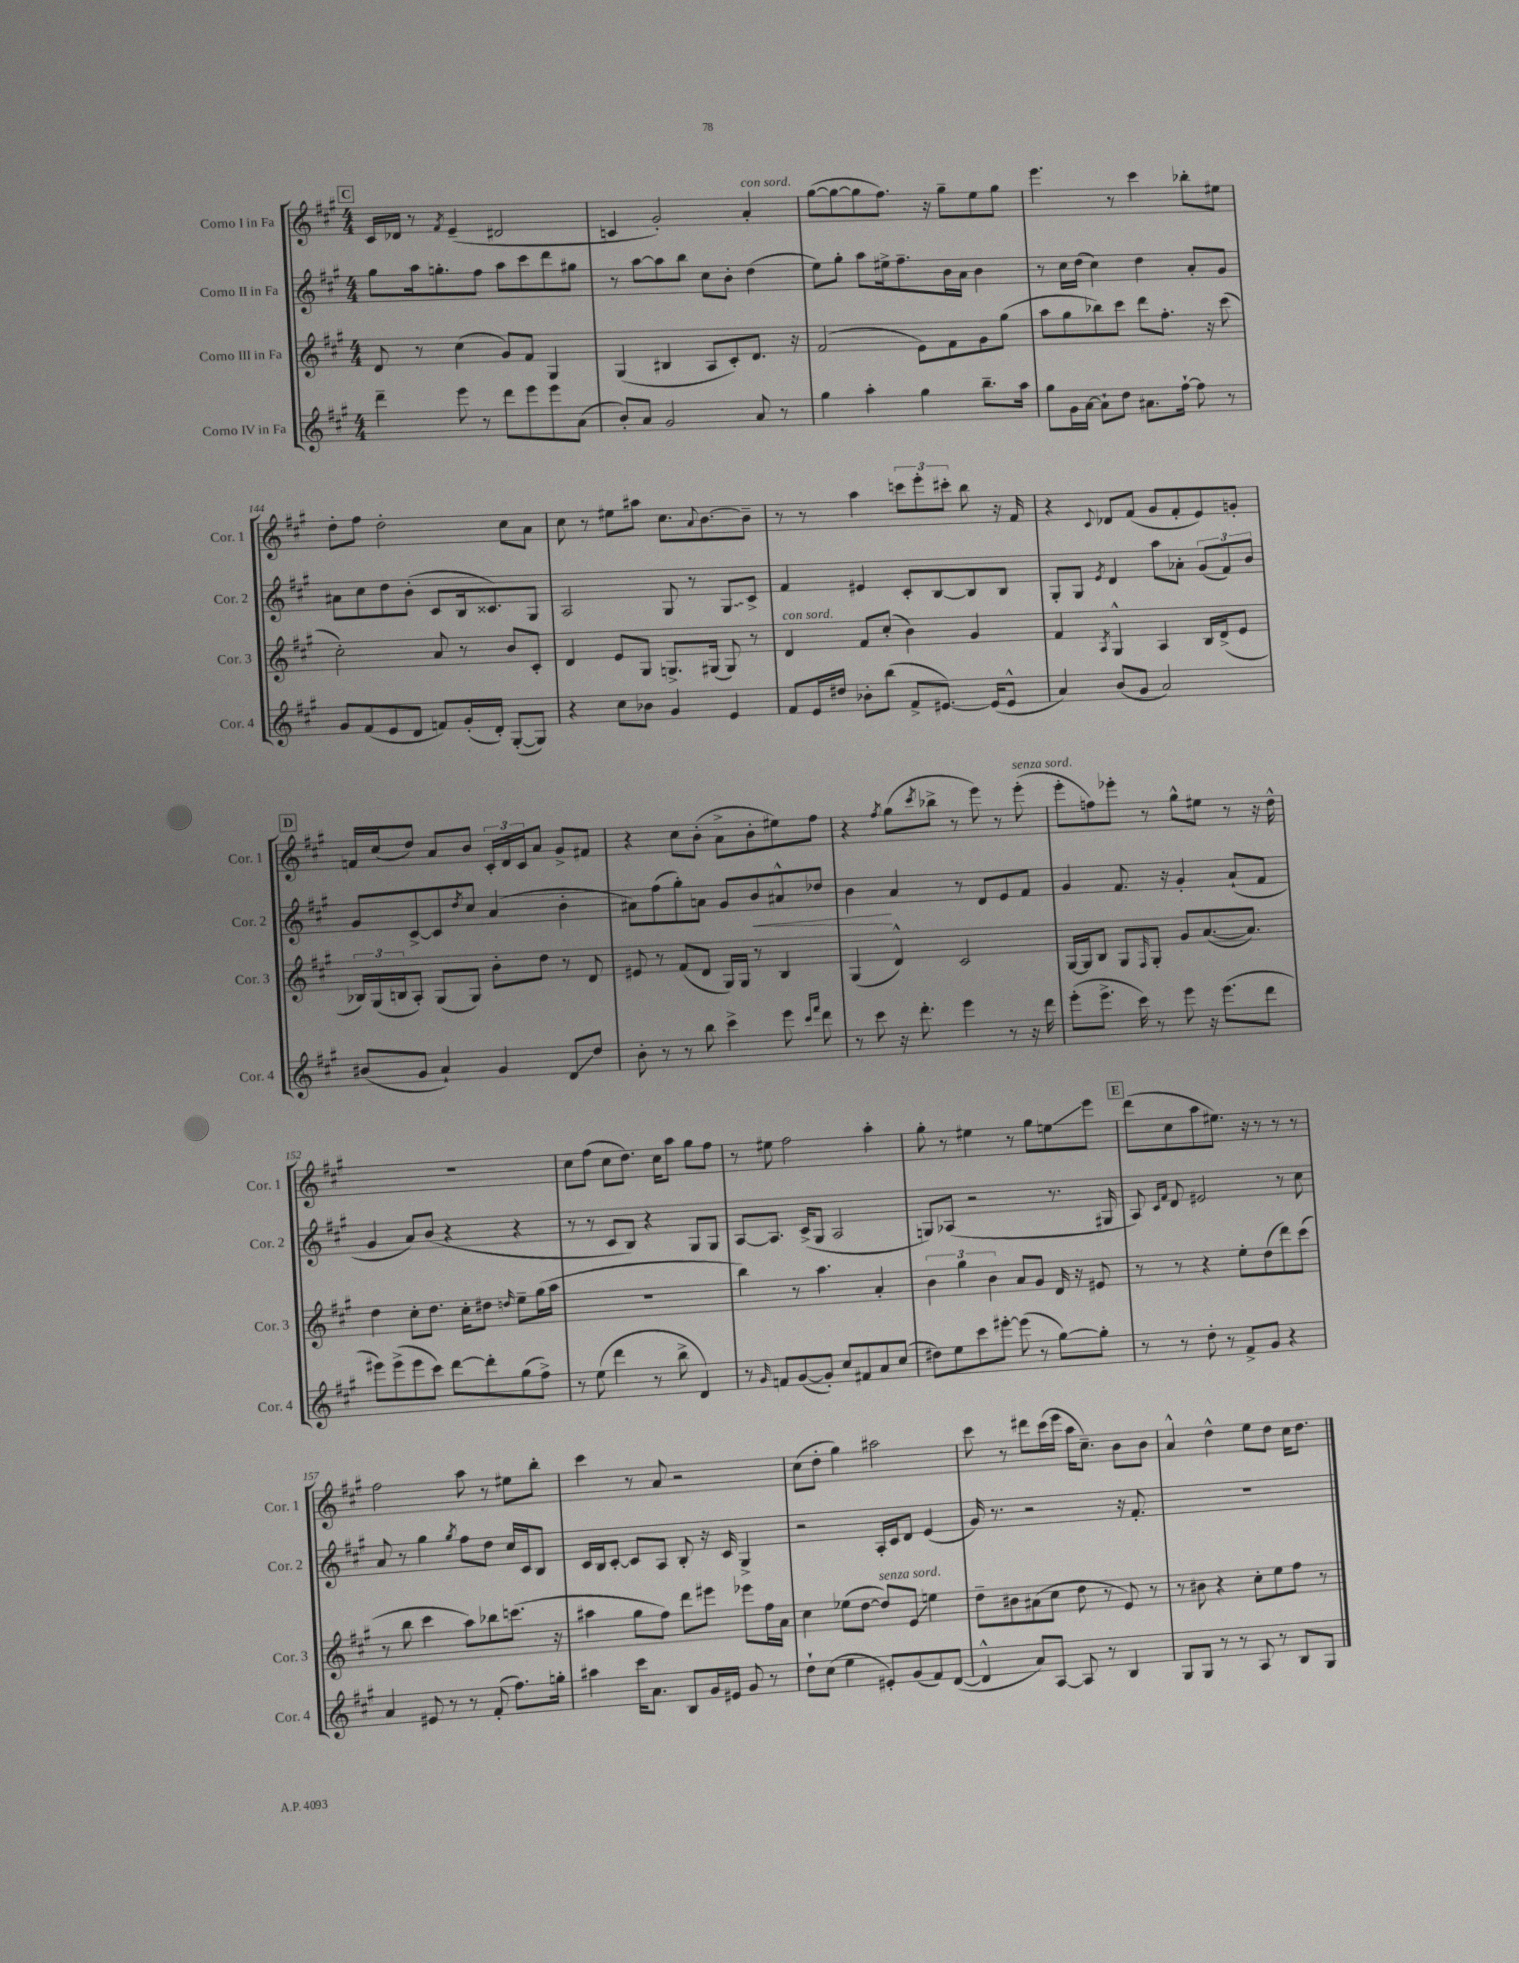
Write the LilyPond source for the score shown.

<<
\new StaffGroup <<
\new Staff = "s0" \with { instrumentName = "Corno I in Fa" shortInstrumentName = "Cor. 1" } {
    \clef treble \key a \major \numericTimeSignature \time 4/4
    \mark \markup { \box "C" } cis'16 des'16 r8 \acciaccatura { fis'8 } e'4--( dis'2 |
    c'4 gis'2-.) a'4-.^\markup { \italic "con sord." } |
    gis''8~( gis''8~ gis''8 fis''8.) r16 gis''8-- e''8 gis''8 |
    e'''4. r8 cis'''4 bes''8-. eis''8 |
    d''8-. fis''8 d''2-. cis''8 a'8 |
    cis''8 r8 eis''8 ais''8 cis''8. \appoggiatura { a'8 } b'8.~ b'8-- |
    r8 r8 a''4 \tuplet 3/2 { c'''8 e'''8-. cis'''8-. } b''8 r16 fis'16 |
    r4 \appoggiatura { cis'8 } des'8 fis'8( gis'8 fis'8-. e'8) g'8-. |
    \mark \markup { \box "D" } f'16 cis''16( d''8) a'8 b'8 \tuplet 3/2 { cis'16-. d'16 cis'16 } a'8 gis'8-> fis'8 |
    r4 cis''8 b'8-.( a'8-> b'8-. eis''8) fis''8 |
    r4 \acciaccatura { fis''8 } gis''8( \acciaccatura { cis'''8 } bes''8-> r8 e'''8) r8 e'''8-.^\markup { \italic "senza sord." }( |
    e'''8-. f''8) ees'''8-. r8 gis''8-^ eis''8 r8 r16 d''16-^ |
    R1 |
    cis''8 fis''8( cis''8 d''8.) cis''16 a''8 gis''8 fis''8 |
    r8 eis''8 fis''2 a''4-. |
    gis''8-. r8 eis''4 r8 gis''8 e''8\glissando e'''8 |
    \mark \markup { \box "E" } d'''8( cis''8 a''8 eis''8.) r16 r8 r8 r8 |
    fis''2 a''8 r8 eis''8 b''8-. |
    cis'''4 r8 a'8 r2 |
    cis''8( d''8-. gis''4) ais''2 |
    cis'''8 r8 dis'''8 cis'''16( e'''16 a''16 cis''8.--) b'8 b'8 |
    a'4-^ d''4-^ e''8 d''8 cis''16 d''8. \bar "|." |
}
\new Staff = "s1" \with { instrumentName = "Corno II in Fa" shortInstrumentName = "Cor. 2" } {
    \clef treble \key a \major \numericTimeSignature \time 4/4
    \mark \markup { \box "C" } gis''8 a''16 g''8.-. fis''8 a''8 cis'''8 d'''8 gis''8 |
    r8 a''8~ a''8 b''8 cis''8 b'8-. d''4( |
    e''8) gis''8-. a''8 eis''16-> fis''8.-- b'16 a'16 b'4 |
    r8 cis''16 d''16( cis''4) d''4 a'8-. gis'8 |
    ais'8 cis''8 d''8 b'8-.( cis'8 b16 cisis'8.) gis8 |
    a2 gis8 r8 \once \override Glissando.style = #'zigzag gis8\glissando cis'8-> |
    fis'4 eis'4 cis'8-. b8~ b8 b8 |
    gis8-. gis8 \acciaccatura { e'8 } d'4 a''8 aes'8-. \tuplet 3/2 { gis'8( fis'8) b'8 } |
    \mark \markup { \box "D" } gis'8 cis'8~-> cis'8 \acciaccatura { d''8 } cis''8 a'4( b'4-. |
    ais'8) fis''8( gis''8-.) a'8 gis'8 b'8\< ais'8-^ des''8 |
    b'4\! a'4 r8 d'8 e'8 fis'8 |
    gis'4 fis'8. r16 gis'4-. a'8-!( fis'8 |
    gis'4 a'8) b'8( r4 r4 |
    r8 r8 cis'8 b8) r4 gis8 gis8 |
    a8~ a8. cis'16->( gis8 a2 |
    g8) aes8( r2 r8. gis16 |
    \mark \markup { \box "E" } a8) \grace { cis'16 fis'16 } d'8 eis'2 r8 cis''8 |
    a'8 r8 gis''4 \acciaccatura { gis''8 } fis''8 d''8 cis''16 cis'16 b8 |
    cis'16 b16 cis'8~-. cis'8 a8 b8-. r16 cis'16 gis4-> |
    r2 a16-. cis'16 d'8 e'4( |
    gis'16) r8. r2 r16 fis'8.-. |
    R1 \bar "|." |
}
\new Staff = "s2" \with { instrumentName = "Corno III in Fa" shortInstrumentName = "Cor. 3" } {
    \clef treble \key a \major \numericTimeSignature \time 4/4
    \mark \markup { \box "C" } d'8 r8 cis''4( gis'8) fis'8 gis4 |
    gis4( bis4 a8 cis'8-.) d'8. r16 |
    fis'2( e'8) fis'8 gis'8 gis''8( |
    a''8 gis''8 bes''8) cis'''8 d'''8 fis''8.-. r16 cis'''8( |
    cis''2-.) a'8 r8 b'8 cis'8-. |
    d'4 e'8 gis8 g8.-> gis16( gis8) r8 |
    d'4^\markup { \italic "con sord." } fis'8 cis''8-.( b'4) gis'4 |
    fis'4 \acciaccatura { a8 } gis4-^ a4 b16 d'16->( e'8 |
    \mark \markup { \box "D" } \tuplet 3/2 { bes16) gis16( b16 } a8-.) gis8( gis8) b'8-. d''8 r8 d'8 |
    eis'8 r8 fis'8( d'8 gis16) gis16 r8 b4 |
    gis4( d'4-^) cis'2 |
    gis16~ gis16 b8 gis8 \grace { fis16 } gis8-. gis'8 a'8.~( a'8.) |
    d''4 cis''8-. d''8. cis''16-. dis''8 \grace { d''16 } e''8-- gis''16( a''16 |
    R1 |
    b''4) r8 a''4. a'4-. |
    \tuplet 3/2 { b'4 gis''4 b'4 } a'8 gis'8 d'16 r16 eis'8 |
    \mark \markup { \box "E" } r8 r8 r4 e''8-. d''8( d'''8) cis'''8( |
    r8 b''8 cis'''4 a''8) bes''8 c'''8.( r16 |
    ais''4 gis''8 fis''8) d'''8 eis'''8 ees'''8 fis''16 a'16 |
    cis''4 ees''8( d''8~ d''8^\markup { \italic "senza sord." }) e'8\glissando e''4 |
    d''8-- bis'8 ais'8( cis''8 d''8 r8 e'8) r8 |
    r8 bis'8 r4 cis''8-. e''8 fis''8 r8 \bar "|." |
}
\new Staff = "s3" \with { instrumentName = "Corno IV in Fa" shortInstrumentName = "Cor. 4" } {
    \clef treble \key a \major \numericTimeSignature \time 4/4
    \mark \markup { \box "C" } d'''4-- e'''8 r8 d'''8 e'''8 e'''8 a'8( |
    b'8-.) a'8 gis'2 a'8 r8 |
    gis''4 a''4-. gis''4 b''8.-- a''16 |
    gis''8 gis'16 a'16~ a'8-! d''8 ais'8. fis''16~-! fis''8 r8 |
    gis'8 fis'8( e'8 d'8 f'8) gis'16-.( d'16-.) gis8~-.( gis8) |
    r4 cis''8 bes'8 gis'4 e'4 |
    fis'8 e'16 dis''16 bes'8-. b''8( fis'8-> eis'8.~) eis'16( eis'8-^ |
    a'4) b'8( gis'8 a'2) |
    \mark \markup { \box "D" } bis'8( gis'8 a'4-!) gis'4 d'8\glissando d''8 |
    b'8-. r8 r8 b''8 cis'''4-> e'''8 \grace { cis'''16 fis'''16 } d'''8 |
    r8 cis'''8 r16 d'''8.-. e'''4 r8 r16 d'''16 |
    e'''8-.( e'''8.-> cis'''16) r8 e'''8 r16 e'''8.( d'''8 |
    eis'''8) eis'''8->( eis'''8 cis'''8) d'''8~ d'''8-. gis''8( fis''8->) |
    r8 e''8( d'''4 r8 b''8-> d'4) |
    r8 \grace { gis'16 } f'8 gis'8~( gis'8-.) cis''8 fis'8 a'8 cis''8( |
    dis''8) e''8 cis'''8 eis'''8~-. eis'''8( r8 gis''8~) gis''8-. |
    \mark \markup { \box "E" } r8 r8 d''8-. r8 fis'8-> gis'8 r4 |
    a'4 eis'8 r8 r8 fis'8-.( fis''8.) g''16-. |
    ais''4 cis'''16 a'8. b8 gis'16 eis'16 gis'8 r8 |
    d''8-! cis''8( e''4 eis'8-.) gis'8( fis'8) d'8~( |
    d'4-^ a'8) a8~ a8 r8 b4 |
    gis8 gis8 r8 r8 a8 r8 b8 gis8 \bar "|." |
}
>>
>>
\layout { \context { \Score currentBarNumber = #140 } }
